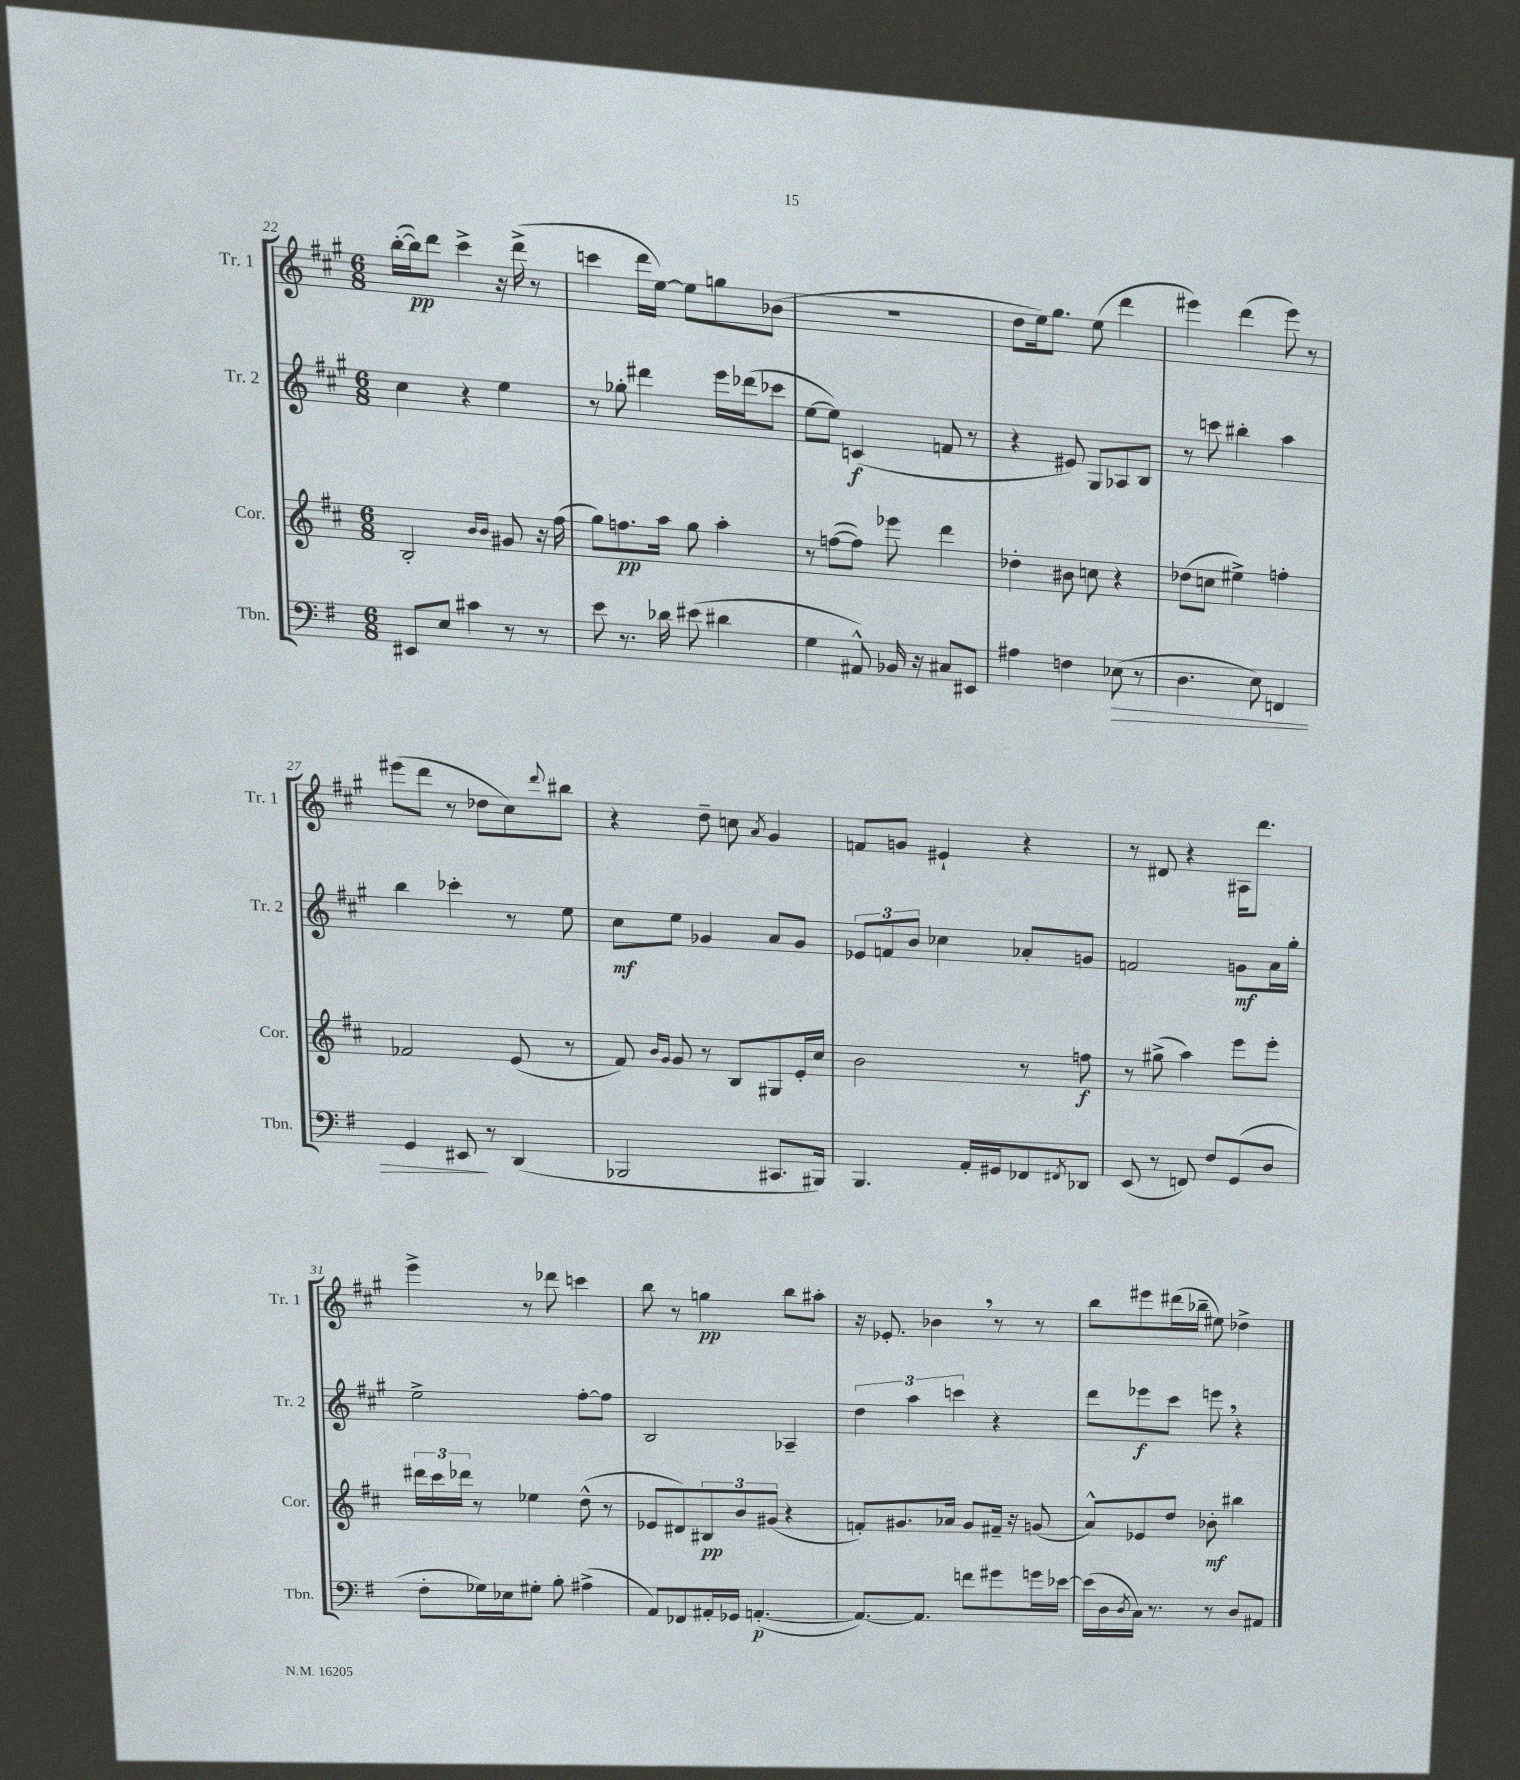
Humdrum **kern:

**kern	**dynam	**kern	**dynam	**kern	**dynam	**kern	**dynam
*part4	*part4	*part3	*part3	*part2	*part2	*part1	*part1
*staff4	*staff4	*staff3	*staff3	*staff2	*staff2	*staff1	*staff1
*I"Tbn.	*	*I"Cor.	*	*I"Tr. 2	*	*I"Tr. 1	*
*I'Tbn.	*	*I'Cor.	*	*I'Tr. 2	*	*I'Tr. 1	*
*clefF4	*	*clefG2	*	*clefG2	*	*clefG2	*
*k[f#]	*	*k[f#c#]	*	*k[f#c#g#]	*	*k[f#c#g#]	*
*M6/8	*	*M6/8	*	*M6/8	*	*M6/8	*
=22	=22	=22	=22	=22	=22	=22	=22
8EE#X/L	.	2B'/	.	4cc#\	.	([16bb'\LL	.
.	.	.	.	.	.	16bb\J])	pp
8E/J	.	.	.	.	.	8ddd\J	.
4c#X\	.	.	.	4r	.	4ccc#^\	.
.	.	16qqb/LL	.	.	.	.	.
.	.	16qqb/JJ	.	.	.	.	.
8r	.	8g#X/	.	4ee\	.	16r	.
.	.	.	.	.	.	(16ddd^\	.
8r	.	16r	.	.	.	8r	.
.	.	(16ff#\	.	.	.	.	.
=23	=23	=23	=23	=23	=23	=23	=23
8e\	.	8gg\L)	.	8r	.	4cccn\	.
8.r	.	8.ffn\	pp	8gg-X'\	.	.	.
.	.	.	.	4ddd#X\	.	16ddd\LL	.
16d-X\	.	16aa\Jk	.	.	.	[16ee\JJ)	.
(8e#X\	.	8gg\	.	.	.	8ee\L]	.
4d#X\	.	4aa'\	.	16eee\LL	.	8ggn\	.
.	.	.	.	(16ddd-X\J	.	.	.
.	.	.	.	8ccc-X\J	.	(8b-X\J	.
=24	=24	=24	=24	=24	=24	=24	=24
4G\	.	8r	.	[8ee\L	.	2.r	.
.	.	([8ffn\L	.	8ee\J])	.	.	.
8AA#X^^/)	.	8ff\J])	.	(4cn/	f	.	.
16BB-X/	.	8eee-X\	.	.	.	.	.
16r	.	.	.	.	.	.	.
8C#X/L	.	4ddd\	.	8fn/	.	.	.
8EE#X/J	.	.	.	8r	.	.	.
=25	=25	=25	=25	=25	=25	=25	=25
4A#X\	.	4dd-X'\	.	4r	.	8dd\L	.
.	.	.	.	.	.	16ee\k)	.
.	.	.	.	.	.	8.gg#\J	.
4Fn\	.	8b#X\	.	8e#X/)	.	.	.
.	.	8ccn\	.	8G#/L	.	(8ee\	.
!	!LO:HP:b	!	!	!	!	!	!
(8E-X\	>	4r	.	8A-X/	.	4ddd\	.
8r	.	.	.	8B/J	.	.	.
=26	=26	=26	=26	=26	=26	=26	=26
4.D\	.	(8dd-X\L	.	8r	.	4eee#X\)	.
.	.	8ccn\J	.	8cccn\	.	.	.
.	.	4ee#X^\)	.	4bb#X'\	.	(4ddd\	.
8E\)	.	.	.	.	.	.	.
4FFn/	.	4ffn'\	.	4aa\	.	8eee#\)	.
.	.	.	.	.	.	8r	.
!!LO:LB:g=z
=27	=27	=27	=27	=27	=27	=27	=27
4GG/	.	2f-X/	.	4bb\	.	(8eee#X\L	.
.	.	.	.	.	.	8ddd\J	.
8EE#X/	.	.	.	4ccc-X'\	.	8r	.
8r	]	.	.	.	.	8dd-X\L	.
(4DD/	.	(8e/	.	8r	.	8cc#\)	.
.	.	.	.	.	.	8qqddd/	.
.	.	8r	.	8ee\	.	8bb#X\J	.
=28	=28	=28	=28	=28	=28	=28	=28
2BBB-X/	.	8f#/)	.	8cc#\L	mf	4r	.
.	.	16qqb/LL	.	.	.	.	.
.	.	16qqg/JJ	.	.	.	.	.
.	.	8g/	.	8ee\J	.	.	.
.	.	8r	.	4g-X/	.	8dd~\	.
.	.	8B/L	.	.	.	8ccn\	.
.	.	.	.	.	.	8qa/	.
8.CC#X/L	.	8G#X/	.	8a/L	.	4g#/	.
.	.	16e'/L	.	8g-/J	.	.	.
16BBB#X/Jk)	.	16cc#/JJ	.	.	.	.	.
=29	=29	=29	=29	=29	=29	=29	=29
4.BBB/	.	2b\	.	12e-X/L	.	8fn/L	.
.	.	.	.	12fn/	.	.	.
.	.	.	.	.	.	8gn/J	.
.	.	.	.	12b/J	.	.	.
.	.	.	.	4cc-X\	.	4e#X`/	.
16AA'/LL	.	.	.	.	.	.	.
16GG#X/J	.	.	.	.	.	.	.
8FF-X/	.	8r	.	8a-X'/L	.	4r	.
8qFF#X/	.	.	.	.	.	.	.
8DD-X/J	.	8ffn\	f	8gn/J	.	.	.
=30	=30	=30	=30	=30	=30	=30	=30
(8EE/	.	8r	.	2fn/	.	8r	.
8r	.	(8gg#X^\	.	.	.	8d#X/	.
8FFn/)	.	4aa\)	.	.	.	4r	.
8F#/L	.	.	.	.	.	.	.
(8GG/	.	8eee\L	.	8gn\L	mf	16A#X\KL	.
.	.	.	.	.	.	8.ddd\J	.
8D/J	.	8eee'\J	.	16a\L	.	.	.
.	.	.	.	16gg#'\JJ	.	.	.
!!LO:LB:g=z
=31	=31	=31	=31	=31	=31	=31	=31
8F#'\L	.	24ddd#X\LL	.	2ee^\	.	4eee^\	.
.	.	24ccc#\	.	.	.	.	.
.	.	24ddd-X\JJ	.	.	.	.	.
16G-X\L)	.	8r	.	.	.	.	.
16E-X\J	.	.	.	.	.	.	.
8G#X'\J	.	4ee-X\	.	.	.	8r	.
8B'\	.	.	.	.	.	8ddd-X\	.
(4A#X^\	.	(8dd^^\	.	[8ff#'\L	.	4cccn\	.
.	.	8r	.	8ff#\J]	.	.	.
=32	=32	=32	=32	=32	=32	=32	=32
8AA/L)	.	8e-X/L	.	2B/	.	8bb\	.
8FF-X/	.	8d#X/)	.	.	.	8r	.
16AA#X'/L	.	12B#X/	pp	.	.	4ggn\	pp
16GG-X/JJ	.	.	.	.	.	.	.
.	.	12b/	.	.	.	.	.
([4.AAn'/	p	.	.	.	.	.	.
.	.	(12g#X/J	.	.	.	.	.
.	.	4r	.	4A-X~/	.	8bb\L	.
.	.	.	.	.	.	8aa#X'\J	.
=33	=33	=33	=33	=33	=33	=33	=33
8.AA/L_)	.	8fn'/L)	.	6dd\	.	16r	.
.	.	.	.	.	.	8.e-X'/	.
.	.	8.g#X/	.	.	.	.	.
.	.	.	.	6aa\	.	.	.
8.AA/J]	.	.	.	.	.	.	.
.	.	.	.	.	.	4b-X,\	.
.	.	16a-X/Jk	.	.	.	.	.
.	.	.	.	6cccn\	.	.	.
8fn\L	.	8g#/L	.	.	.	.	.
8g#X\	.	16f#X~/Jk	.	4r	.	8r	.
.	.	16r	.	.	.	.	.
16gn\L	.	(8gn/	.	.	.	8r	.
[16e-X\JJ	.	.	.	.	.	.	.
=34	=34	=34	=34	=34	=34	=34	=34
(16e-\LL]	.	8a^^/L)	.	8ddd\L	.	8bb\L	.
16D\	.	.	.	.	.	.	.
8qD/	.	.	.	.	.	.	.
16C\JJ)	.	8e-X/	.	8eee-X\	f	8eee#X\	.
8.r	.	.	.	.	.	.	.
.	.	8dd/J	.	8ccc#\J	.	(16ddd#X\L	.
.	.	.	.	.	.	16bb-X~\JJ	.
8r	.	8b-X'\	mf	8eeen,\	.	8ee#X\)	.
8D/L	.	4bb#X\	.	4r	.	4dd-X^\	.
8AA#X/J	.	.	.	.	.	.	.
==	==	==	==	==	==	==	==
*-	*-	*-	*-	*-	*-	*-	*-
